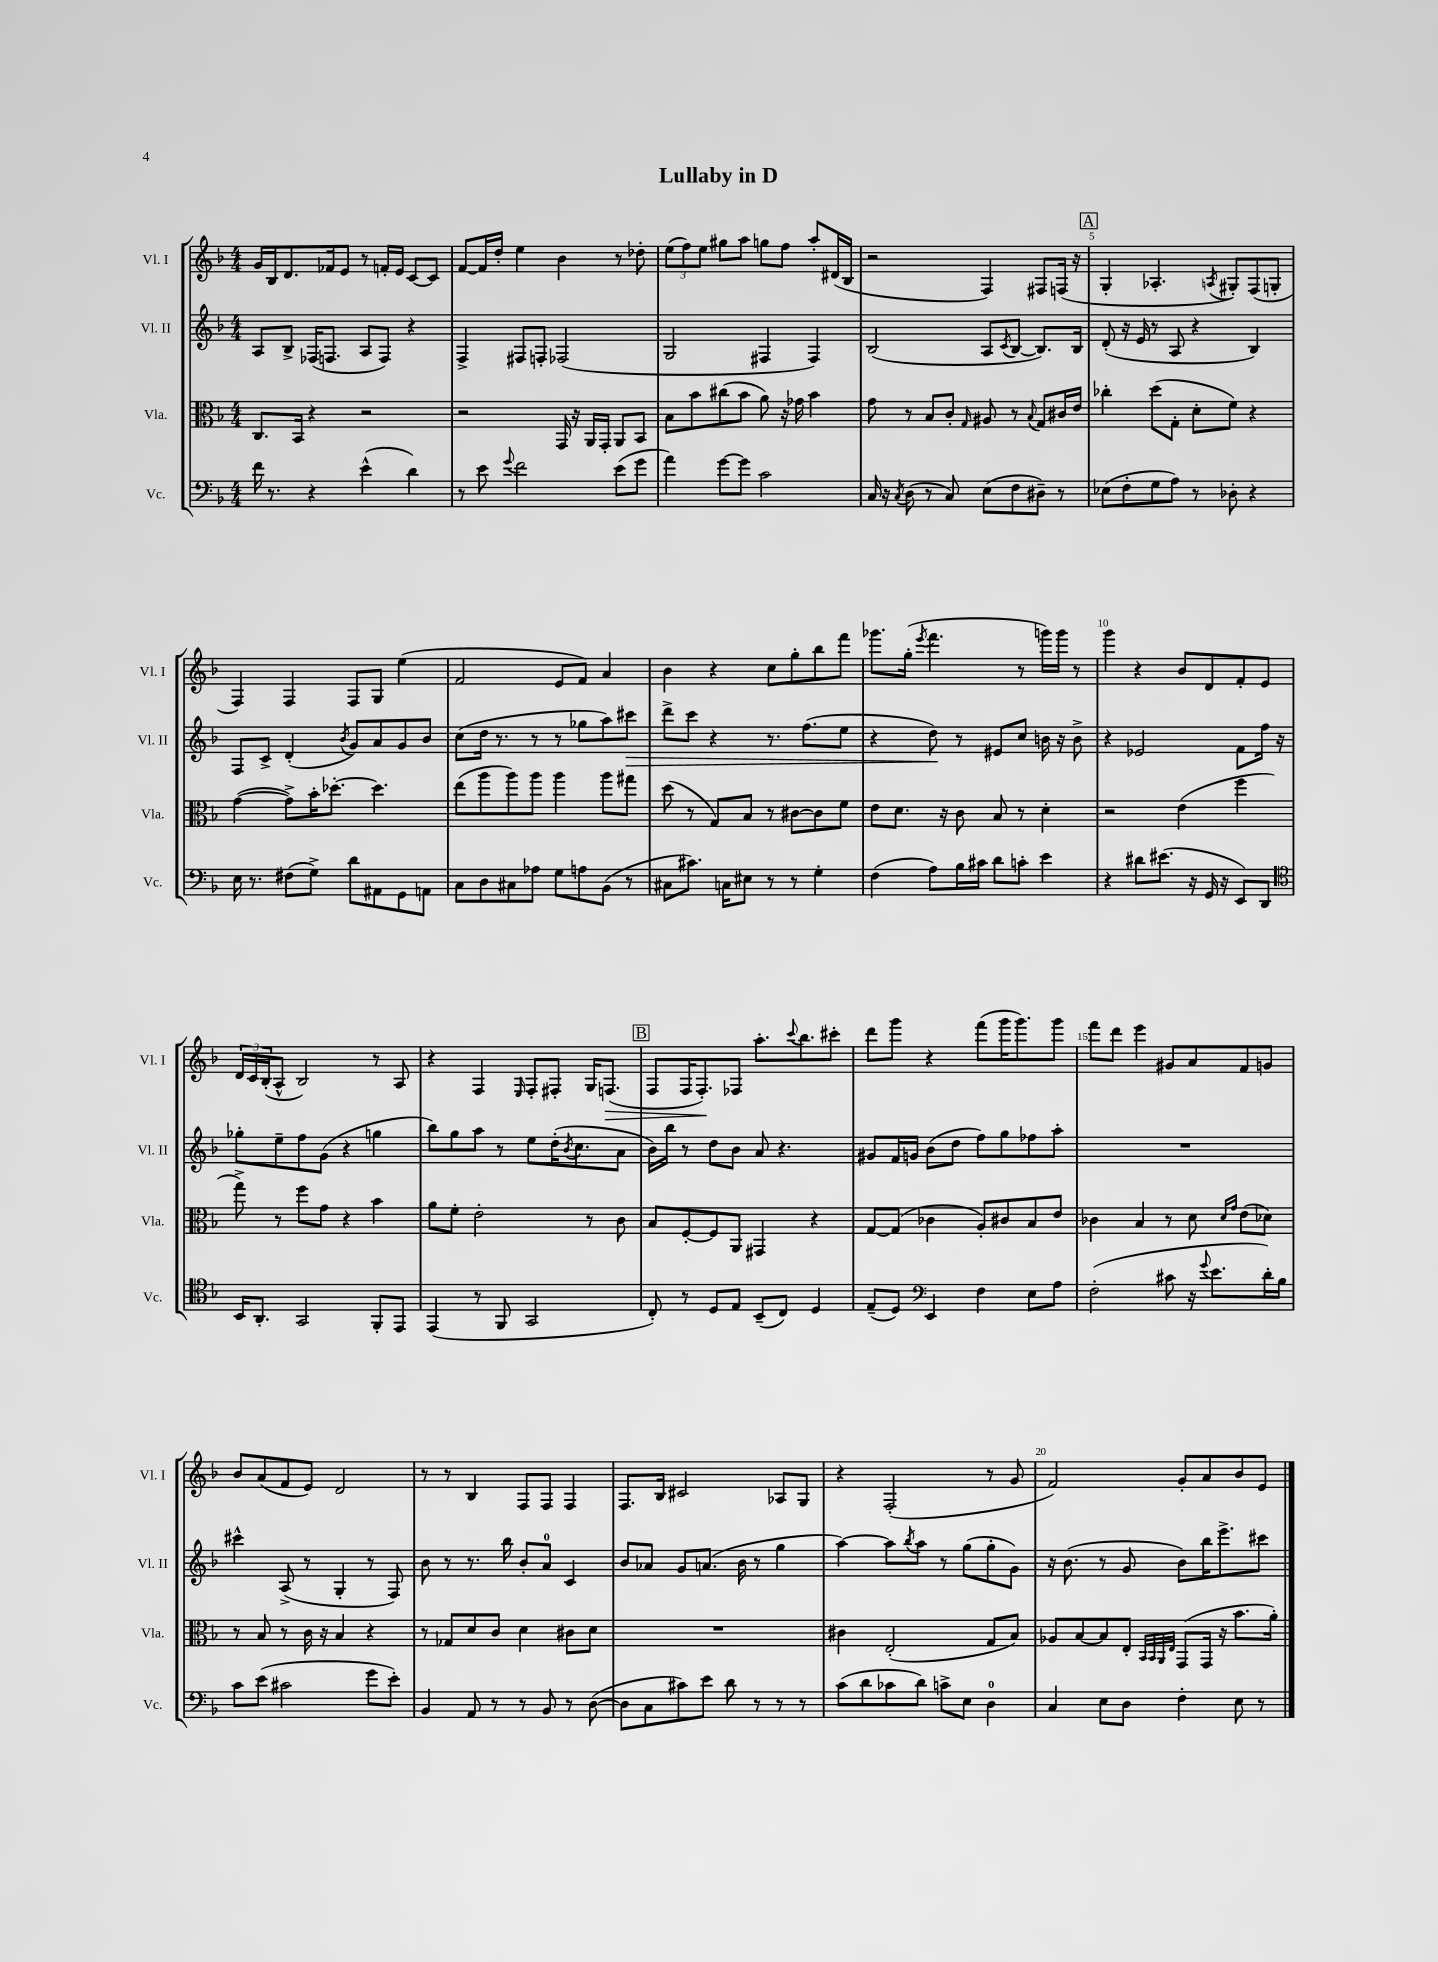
\header { title = "Lullaby in D" }
<<
\new StaffGroup <<
\new Staff = "s0" \with { instrumentName = "Vl. I" shortInstrumentName = "Vl. I" } {
    \clef treble \key f \major \numericTimeSignature \time 4/4
    g'16 bes16 d'8. fes'16 e'8 r8 f'16-. e'16 c'8~ c'8 |
    f'8~ f'16 d''16-. e''4 bes'4 r8 des''8-. |
    \tuplet 3/2 { e''8( f''8) e''8 } gis''8 a''8 g''8 f''8 a''8-. dis'16( bes16 |
    r2 f4) fis8 f16( r16 |
    \mark \markup { \box "A" } g4-. aes4.-. \acciaccatura { a8 } gis8-.) f8( g8-. |
    f4) f4 f8 g8 e''4( |
    f'2 e'8 f'8) a'4 |
    bes'4 r4 c''8 g''8-. bes''8 f'''8 |
    ges'''8. g''16-.( \acciaccatura { e'''8 } f'''4. r8 g'''16) g'''16 r8 |
    g'''4 r4 bes'8 d'8 f'8-. e'8 |
    \tuplet 3/2 { d'16 c'16 bes16-.( } a8-^ bes2) r8 a8 |
    r4 f4 \grace { e16 } f8-. fis8-. g16 f8.\>( |
    \mark \markup { \box "B" } f8 f16 f8.-.\!) fes8 a''8.-. \appoggiatura { c'''8 } bes''8. cis'''8-. |
    d'''8 g'''8 r4 f'''8( g'''16 g'''8.) g'''8 |
    f'''8 d'''8 e'''4 gis'8 a'8 f'8 g'8 |
    bes'8 a'8( f'8 e'8) d'2 |
    r8 r8 bes4 f8 f8 f4 |
    f8. bes16 cis'2 aes8 g8 |
    r4 f2-.( r8 g'8 |
    f'2) g'8-. a'8 bes'8 e'8 \bar "|." |
}
\new Staff = "s1" \with { instrumentName = "Vl. II" shortInstrumentName = "Vl. II" } {
    \clef treble \key f \major \numericTimeSignature \time 4/4
    a8 bes8-> fes16( f8. a8 f8) r4 |
    f4-> fis8 f8-. fes2( |
    g2 fis4 fis4) |
    bes2( a8 \acciaccatura { c'8 } bes8~ bes8.) bes16 |
    \mark \markup { \box "A" } d'8-.( r16 e'16 r8 a8 r4 bes4) |
    f8 c'8-> d'4-.( \acciaccatura { bes'8 } g'8) a'8 g'8 bes'8 |
    c''8( d''16 r8. r8 r8 ges''8 a''8) cis'''8\> |
    d'''8-> c'''8 r4 r8. f''8.( e''8 |
    r4 d''8\!) r8 eis'8 c''8 b'16 r16 b'8-> |
    r4 ees'2 f'8 f''16 r16 |
    ges''8-. e''8-- f''8 g'8( r4 g''4 |
    bes''8) g''8 a''8 r8 e''8 d''16-.( \acciaccatura { bes'8 } c''8. a'8 |
    \mark \markup { \box "B" } bes'16) bes''16 r8 d''8 bes'8 a'8 r4. |
    gis'8 f'16 g'16 bes'8( d''8 f''8) g''8 fes''8 a''8-. |
    R1 |
    cis'''4-^ a8->( r8 g4-. r8 f8) |
    bes'8 r8 r8. bes''16 bes'8-. a'8-0 c'4 |
    bes'8 aes'8 g'8 a'8.( bes'16 r8 g''4 |
    a''4~) a''8 \acciaccatura { bes''8 } a''8 r8 g''8( g''8-. g'8) |
    r16 bes'8.( r8 g'8 bes'8) bes''16 e'''8.-> cis'''8 \bar "|." |
}
\new Staff = "s2" \with { instrumentName = "Vla." shortInstrumentName = "Vla." } {
    \clef alto \key f \major \numericTimeSignature \time 4/4
    c8. bes,16 r4 r2 |
    r2 g,16 r16 a,16 g,16-. a,8 bes,8 |
    bes8 bes'8 cis''8( bes'8 a'8) r16 ges'16 bes'4 |
    g'8 r8 bes8 c'8-. \grace { g16 } ais8 r8 \appoggiatura { bes8 } g8 cis'16 e'16 |
    \mark \markup { \box "A" } ces''4-. d''8( g8-. d'8-. f'8) r4 |
    g'4~( g'8->) bes'16-. des''8.~-. des''4. |
    e''8( a''8 a''8) a''8 a''4 a''8 gis''8 |
    d''8( r8 g8) bes8 r8 cis'8~ cis'8 f'8 |
    e'8 d'8. r16 c'8 bes8 r8 d'4-. |
    r2 e'4( f''4 |
    g''8->) r8 f''8 g'8 r4 bes'4 |
    a'8 f'8-. e'2-. r8 c'8 |
    \mark \markup { \box "B" } bes8 f8~-. f8 a,8 gis,4 r4 |
    g8~ g8( ces'4 a8-.) cis'8 bes8 e'8 |
    ces'4 bes4 r8 d'8 \grace { d'16 g'16 } e'8( des'8) |
    r8 bes8 r8 c'16 r16 bes4 r4 |
    r8 ges8 d'8 c'8 d'4 cis'8 d'8 |
    R1 |
    cis'4 e2-.( g8 bes8) |
    aes8 bes8~ bes8 e8-. \grace { bes,32 bes,32 a,32 e32 } g,8( g,16 r16 bes'8. a'16-.) \bar "|." |
}
\new Staff = "s3" \with { instrumentName = "Vc." shortInstrumentName = "Vc." } {
    \clef bass \key f \major \numericTimeSignature \time 4/4
    f'16 r8. r4 e'4-^( d'4) |
    r8 e'8 \appoggiatura { g'8 } f'2 e'8( g'8 |
    a'4) g'8~ g'8 c'2 |
    c16 r16 \acciaccatura { c8 } d8( r8 c8) e8( f8 dis8--) r8 |
    \mark \markup { \box "A" } ees8( f8-. g8 a8) r8 des8-. r4 |
    e16 r8. fis8( g8->) d'8 ais,8 g,8 a,8 |
    c8 d8 cis8 aes8 g8 a8 bes,8( r8 |
    cis8 cis'8.) c16 eis8 r8 r8 g4-. |
    f4( a8) bes16 cis'16 d'8 c'8-. e'4 |
    r4 dis'8 eis'8.( r16 g,16 r16 e,8) d,8 |
    \clef tenor bes,16 a,8.-. g,2 f,8-. e,8 |
    e,4( r8 f,8 g,2 |
    \mark \markup { \box "B" } c8-.) r8 d8 e8 bes,8--( c8) d4 |
    e8--( d8) \clef bass e,4 f4 e8 a8 |
    f2-.( cis'8 r16 \appoggiatura { g'8 } e'8. d'16-.) bes16 |
    c'8 e'8( cis'2 g'8 e'8-.) |
    bes,4 a,8 r8 r8 bes,8 r8 d8~( |
    d8 c8 cis'8) e'8 d'8 r8 r8 r8 |
    c'8( d'8 ces'8 d'8) c'8-> e8 d4-0 |
    c4 e8 d8 f4-. e8 r8 \bar "|." |
}
>>
>>
\layout { \context { \Score \override BarNumber.break-visibility = ##(#f #t #t) barNumberVisibility = #(every-nth-bar-number-visible 5) } }
